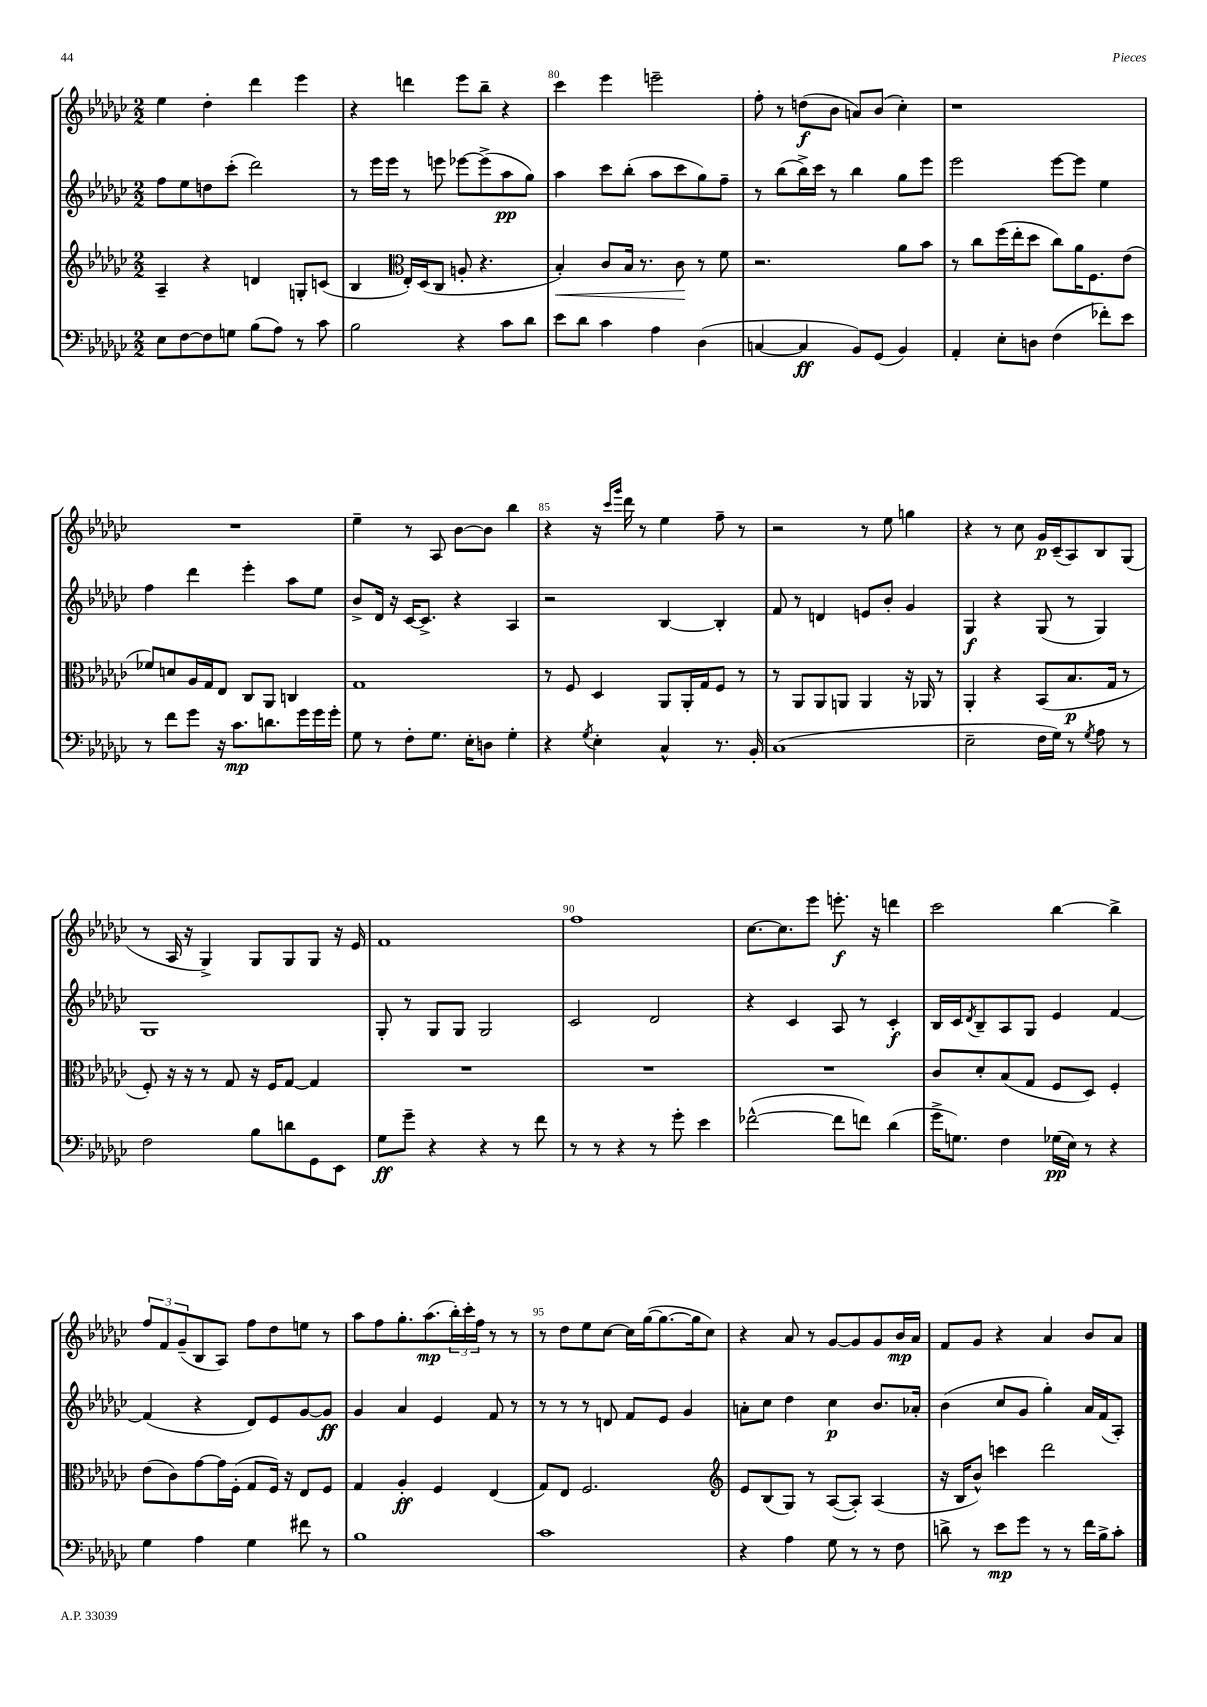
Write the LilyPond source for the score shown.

<<
\new StaffGroup <<
\new Staff = "s0" {
    \clef treble \key ges \major \numericTimeSignature \time 2/2
    ees''4 des''4-. des'''4 ees'''4 |
    r4 d'''4 ees'''8 bes''8-- r4 |
    ces'''4 ees'''4 e'''2-- |
    f''8-. r8 d''8\f( bes'8 a'8) bes'8( ces''4-.) |
    r1 |
    R1 |
    ees''4-- r8 aes8 bes'8~ bes'8 bes''4 |
    r4 r16 \grace { ces'''16 ges'''16 } des'''16 r8 ees''4 f''8-- r8 |
    r2 r8 ees''8 g''4 |
    r4 r8 ces''8 ges'16\p ces'16--( aes8) bes8 ges8( |
    r8 aes16 r16 ges4->) ges8 ges8 ges8 r16 ees'16 |
    f'1 |
    f''1 |
    ces''8.~ ces''8. ees'''8 e'''8.-.\f r16 d'''4 |
    ces'''2 bes''4~ bes''4-> |
    \tuplet 3/2 { f''8 f'8 ges'8--( } bes8 aes8) f''8 des''8 e''8 r8 |
    aes''8 f''8 ges''8.-. aes''8.\mp( \tuplet 3/2 { bes''16-.) ces'''16-. f''16 } r8 r8 |
    r8 des''8 ees''8 ces''8~ ces''16 ges''16~( ges''8.~ ges''16 ces''8) |
    r4 aes'8 r8 ges'8~ ges'8 ges'8 bes'16\mp aes'16 |
    f'8 ges'8 r4 aes'4 bes'8 aes'8 \bar "|." |
}
\new Staff = "s1" {
    \clef treble \key ges \major \numericTimeSignature \time 2/2
    f''8 ees''8 d''8 ces'''8-.( des'''2) |
    r8 ees'''16 ees'''16 r8 e'''8 ees'''8~ ees'''8->( aes''8\pp ges''8) |
    aes''4 ces'''8 bes''8-.( aes''8 ces'''8 ges''8) f''8-- |
    r8 bes''8( bes''16->) ces'''16 r8 bes''4 ges''8 ees'''8 |
    ees'''2 ees'''8~ ees'''8 ees''4 |
    f''4 des'''4 ees'''4-. aes''8 ees''8 |
    bes'8-> des'16 r16 ces'16~ ces'8.-> r4 aes4 |
    r2 bes4~ bes4-. |
    f'8 r8 d'4 e'8 bes'8-. ges'4 |
    ges4\f r4 ges8( r8 ges4) |
    ges1 |
    ges8-. r8 ges8 ges8 ges2 |
    ces'2 des'2 |
    r4 ces'4 aes8 r8 ces'4-.\f |
    bes16 ces'16 \acciaccatura { des'8 } bes8-- aes8 ges8 ees'4 f'4~ |
    f'4( r4 des'8) ees'8 ges'8~ ges'8\ff |
    ges'4 aes'4 ees'4 f'8 r8 |
    r8 r8 r8 d'8 f'8 ees'8 ges'4 |
    a'8-. ces''8 des''4 ces''4\p bes'8. aes'16-. |
    bes'4( ces''8 ges'8 ges''4-.) aes'16 f'16( aes8-.) \bar "|." |
}
\new Staff = "s2" {
    \clef treble \key ges \major \numericTimeSignature \time 2/2
    aes4-- r4 d'4 g8-. c'8( |
    bes4 \clef alto ees16-.) des16( ces8 a8-. r4. |
    bes4-.\<) ces'8 bes16 r8. ces'8\! r8 f'8 |
    r2. aes'8 bes'8 |
    r8 ces''8 f''16( ees''16-. des''8 ces''8) aes'16 f8. ees'8( |
    fes'8) d'8 aes16 ges16 ees8 ces8 aes,8 c4 |
    ges1 |
    r8 f8 des4 aes,8 aes,16-. ges16 f8 r8 |
    r8 aes,8 aes,8 a,8 a,4 r16 aes,16 r8 |
    aes,4-. r4 bes,8( bes8.\p ges16 r8 |
    f8-.) r16 r16 r8 ges8 r16 f16 ges8~ ges4 |
    R1 |
    R1 |
    R1 |
    ces'8 des'8-. bes8( ges8 f8 des8) f4-. |
    ees'8( ces'8) ges'8~ ges'16 f16-.( ges8 f16) r16 ees8 f8 |
    ges4 aes4-.\ff f4 ees4( |
    ges8) ees8 f2. |
    \clef treble ees'8 bes8( ges8) r8 aes8~( aes8-.) aes4( |
    r16 bes16 bes'8-^) c'''4 des'''2 \bar "|." |
}
\new Staff = "s3" {
    \clef bass \key ges \major \numericTimeSignature \time 2/2
    ees8 f8~ f8 g8 bes8( aes8) r8 ces'8 |
    bes2 r4 ces'8 des'8 |
    ees'8 des'8 ces'4 aes4 des4( |
    c4~ c4\ff bes,8) ges,8( bes,4) |
    aes,4-. ees8-. d8 f4( fes'8-.) ees'8 |
    r8 f'8 ges'8 r16 ces'8.\mp d'8. ges'16 ges'16 ges'16-. |
    ges8 r8 f8-. ges8. ees16-. d8 ges4-. |
    r4 \acciaccatura { ges8 } ees4-. ces4-^ r8. bes,16-. |
    ces1( |
    ees2-- f16 ges16) r8 \acciaccatura { ges8 } aes8 r8 |
    f2 bes8 d'8 ges,8 ees,8 |
    ges8\ff ges'8-- r4 r4 r8 f'8 |
    r8 r8 r4 r8 ges'8-. ees'4 |
    fes'2~-^( fes'8 f'8) des'4( |
    ges'16-> g8.) f4 ges16\pp( ees16) r8 r4 |
    ges4 aes4 ges4 fis'8 r8 |
    bes1 |
    ces'1 |
    r4 aes4 ges8 r8 r8 f8 |
    d'8-> r8 ees'8\mp ges'8 r8 r8 f'16 bes16-> ces'8-. \bar "|." |
}
>>
>>
\layout { \context { \Score currentBarNumber = #78 \override BarNumber.break-visibility = ##(#f #t #t) barNumberVisibility = #(every-nth-bar-number-visible 5) } }
